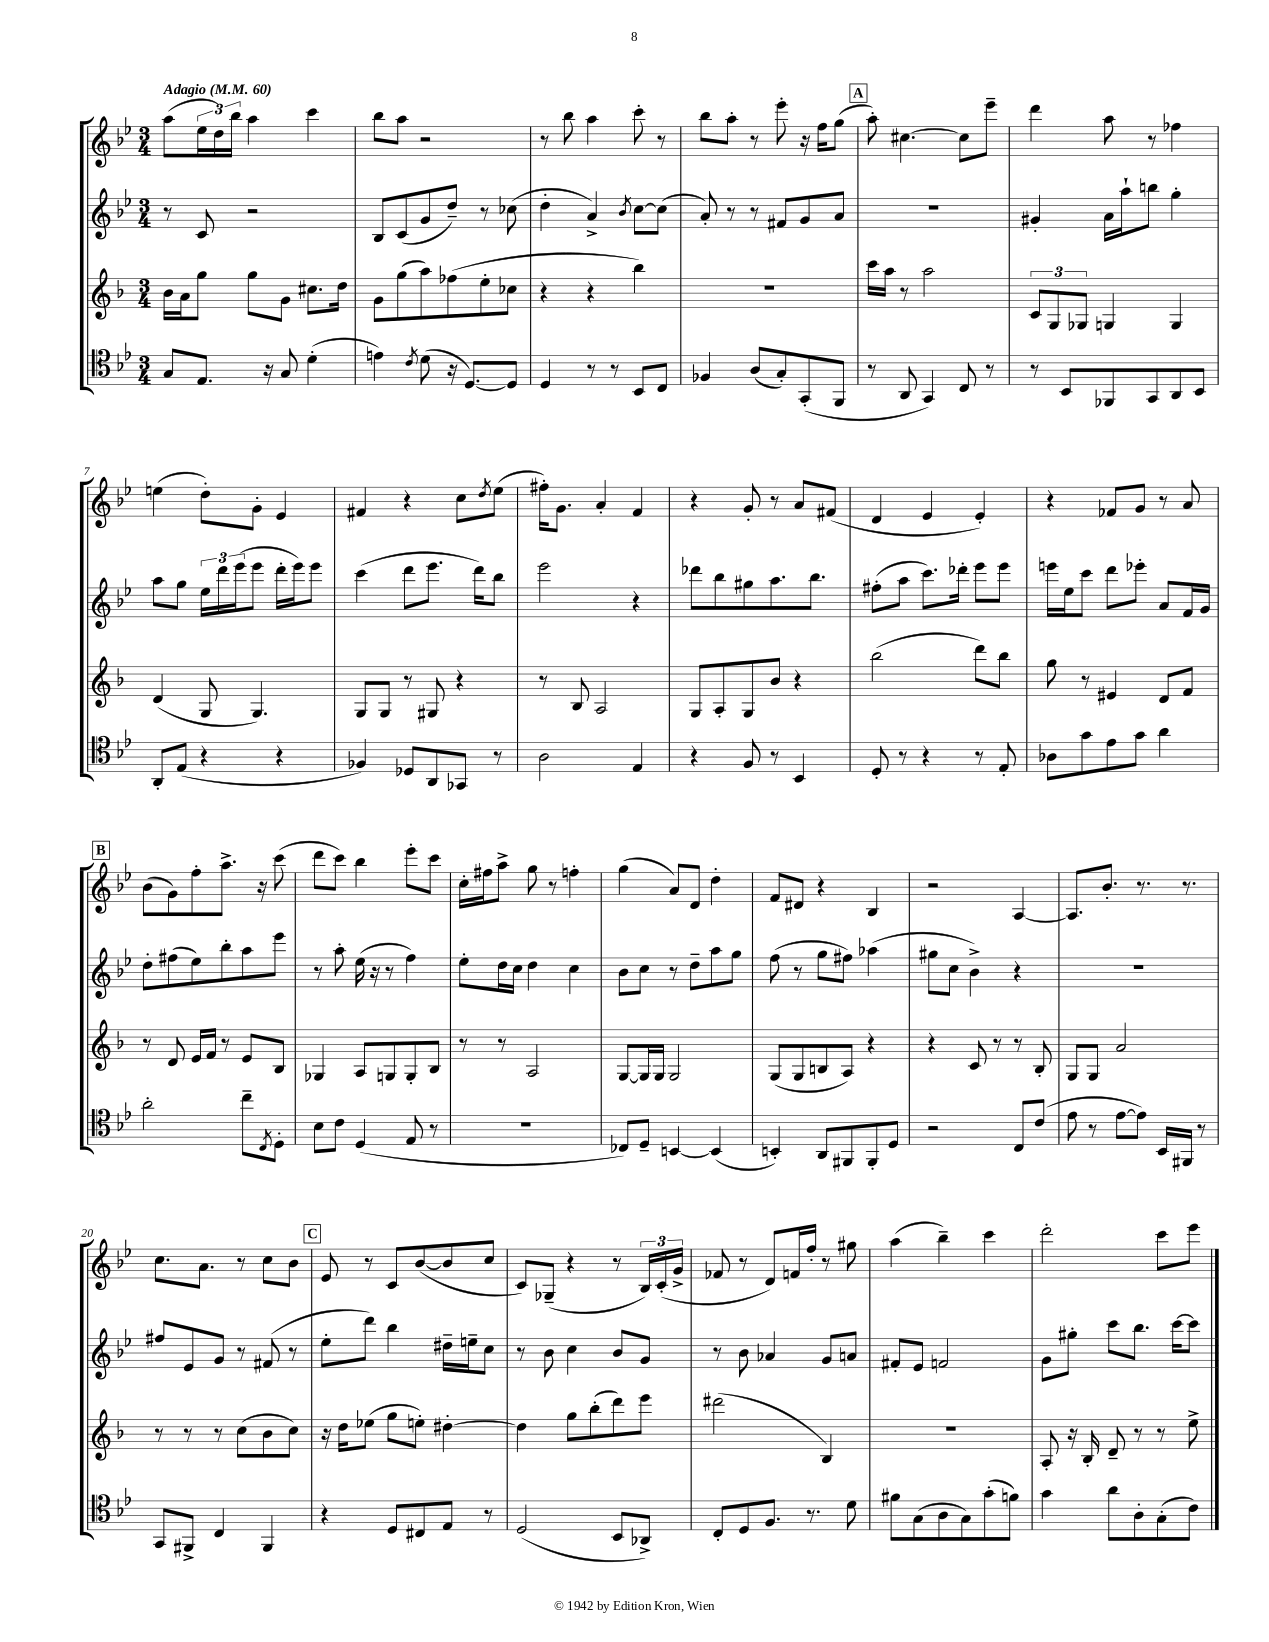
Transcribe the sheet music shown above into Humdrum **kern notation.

**kern	**kern	**kern	**kern
*staff4	*staff3	*staff2	*staff1
*clefC4	*clefG2	*clefG2	*clefG2
*k[b-e-]	*k[b-]	*k[b-e-]	*k[b-e-]
*M3/4	*M3/4	*M3/4	*M3/4
*MM60	*MM60	*MM60	*MM60
8G	16b-	8r	(8aa
.	16a	.	.
8.E-	8gg	8c	24ee-
.	.	.	24dd)
.	.	.	24bb-
.	8gg	2r	4aa
16r	.	.	.
8G	8g	.	.
(4d'	8.cc#	.	4ccc
.	16dd	.	.
=	=	=	=
4e)	8g	8B-	8bb-
.	(8gg	(8c	8aa
8qc	.	.	.
(8d	8aa)	8g	2r
16r	(8ff-	8dd~)	.
[8.D)	.	.	.
.	8ee'	8r	.
8D]	8cc-	(8cc-	.
=	=	=	=
4D	4r	4dd'	8r
.	.	.	8bb-
8r	4r	4a^)	4aa
8r	.	.	.
.	.	8qb-	.
8BB-	4bb-)	[8cc	8ccc'
8C	.	(8cc]	8r
=	=	=	=
4F-	2.r	8a')	8bb-
.	.	8r	8aa'
(8A	.	8r	8r
8G')	.	8f#	8eee-'
(8GG'	.	8g	16r
.	.	.	16ff
8FF	.	8a	(8gg
=	=	=	=
8r	16ccc	2.r	8aa')
.	16aa	.	.
8AA	8r	.	[4.cc#
4GG)	2aa	.	.
8C	.	.	8cc#]
8r	.	.	8eee-~
=	=	=	=
8r	12c	4g#'	4ddd
.	12G	.	.
8BB-	.	.	.
.	12G-	.	.
8FF-	4G	16a	8aa
.	.	16aa`	.
8GG	.	8bb	8r
8AA	4G	4gg'	4ff-
8BB-	.	.	.
=	=	=	=
8AA'	(4d	8aa	(4ee
(8E-	.	8gg	.
4r	8G	24ee-	8dd')
.	.	24ddd	.
.	.	(24eee-	.
.	4.G)	8eee-	8g'
4r	.	16ddd'	4e-
.	.	16eee-)	.
.	.	8eee-	.
=	=	=	=
4F-)	8G	(4ccc	4f#
.	8G	.	.
8D-	8r	8ddd	4r
8AA	8G#	8.eee-	.
8GG-	4r	.	8cc
.	.	16ddd)	.
.	.	.	8qdd
8r	.	8bb-	(8ee-
=	=	=	=
2A	8r	2eee-	16ff#')
.	.	.	8.g
.	8B-	.	.
.	2A	.	4a'
4E-	.	4r	4f
=	=	=	=
4r	8G	8ddd-	4r
.	8A'	8bb-	.
8F	8G	8gg#	8g'
8r	8b-	8.aa	8r
4BB-	4r	.	8a
.	.	8.bb-	.
.	.	.	(8f#
=	=	=	=
8D'	(2bb-	(8ff#'	4d
8r	.	8aa	.
4r	.	8.ccc)	4e-
.	.	16ddd-'	.
8r	8ddd)	8eee-	4e-')
8E-'	8bb-	8eee-	.
=	=	=	=
8A-	8gg	16eee	4r
.	.	16ee-	.
8g	8r	8ccc	.
8e-	4e#	8ddd	8f-
8g	.	8eee-'	8g
4a	8d	8a	8r
.	8f	16f	8a
.	.	16g	.
=	=	=	=
2a'	8r	8dd'	(8b-
.	8d	(8ff#	8g)
.	16e	8ee-)	8ff'
.	16f	.	.
.	8r	8bb-'	8.aa^
8cc~	8e	8aa	.
.	.	.	16r
8qC	.	.	.
8D'	8B-	8eee-	(8ccc
=	=	=	=
8B-	4G-	8r	8ddd
8c	.	8aa'	8ccc)
(4D	8A	(16ee-	4bb-
.	.	16r	.
.	8G	8r	.
8E-	8G'	4ff)	8eee-'
8r	8B-	.	8ccc
=	=	=	=
2.r	8r	8ee-'	16cc'
.	.	.	16ff#
.	8r	16dd	8aa^
.	.	16cc	.
.	2A	4dd	8gg
.	.	.	8r
.	.	4cc	4ff'
=	=	=	=
8C-)	[8G	8b-	(4gg
8D~	16G]	8cc	.
.	16G	.	.
[4BB	2G	8r	8a)
.	.	8dd~	8d
(4BB]	.	8aa	4dd'
.	.	8gg	.
=	=	=	=
4BB')	(8G	(8ff	8f
.	8G	8r	8d#
8AA	8B	8gg	4r
8FF#	8A)	8ff#)	.
8FF#'	4r	(4aa-	4B-
8D	.	.	.
=	=	=	=
2r	4r	8gg#	2r
.	.	8cc	.
.	8c	4b-^)	.
.	8r	.	.
8C	8r	4r	[4A
(8c	8B-'	.	.
=	=	=	=
8e-	8G	2.r	8.A]
8r	8G	.	.
.	.	.	8.b-'
[8e-	2a	.	.
8e-])	.	.	8.r
16BB-	.	.	.
16FF#	.	.	8.r
8r	.	.	.
=	=	=	=
8GG	8r	8ff#	8.cc
8FF#^	8r	8e-	.
.	.	.	8.a
4C	8r	8g	.
.	(8cc	8r	8r
4FF#	8b-	(8f#	8cc
.	8cc)	8r	8b-
=	=	=	=
4r	16r	8ee-'	8e-
.	16dd	.	.
.	(8ee-	8ddd)	8r
8D	8gg	4bb-	8c
8C#	8ee')	.	([8b-
8E-	[4dd#'	16dd#~	8b-]
.	.	16ee~	.
8r	.	8cc	8cc
=	=	=	=
(2D	4dd#]	8r	8c)
.	.	8b-	(8G-~
.	8gg	4cc	4r
.	(8bb-'	.	.
8BB-	8ddd)	8b-	8r
8AA-^)	8eee	8g	24B-)
.	.	.	(24c'
.	.	.	24g^
=	=	=	=
8C'	(2ddd#	8r	8f-
8D	.	8b-	8r
8.F	.	4a-	8d)
.	.	.	16f
8.r	.	.	16ff'
.	4B-)	8g	8r
8d	.	8a	8gg#
=	=	=	=
8f#	2.r	8f#'	(4aa
(8G	.	8e-	.
8A	.	2f	4bb-~)
8G)	.	.	.
(8g'	.	.	4ccc
8f)	.	.	.
=	=	=	=
4g	8A'	8g	2ddd'
.	16r	8gg#'	.
.	16B-'	.	.
8a	8d~	8ccc	.
8A'	8r	8.bb-	.
(8G'	8r	.	8ccc
.	.	[16ccc	.
8c)	8ee^	8ccc]	8eee-
==	==	==	==
*-	*-	*-	*-
